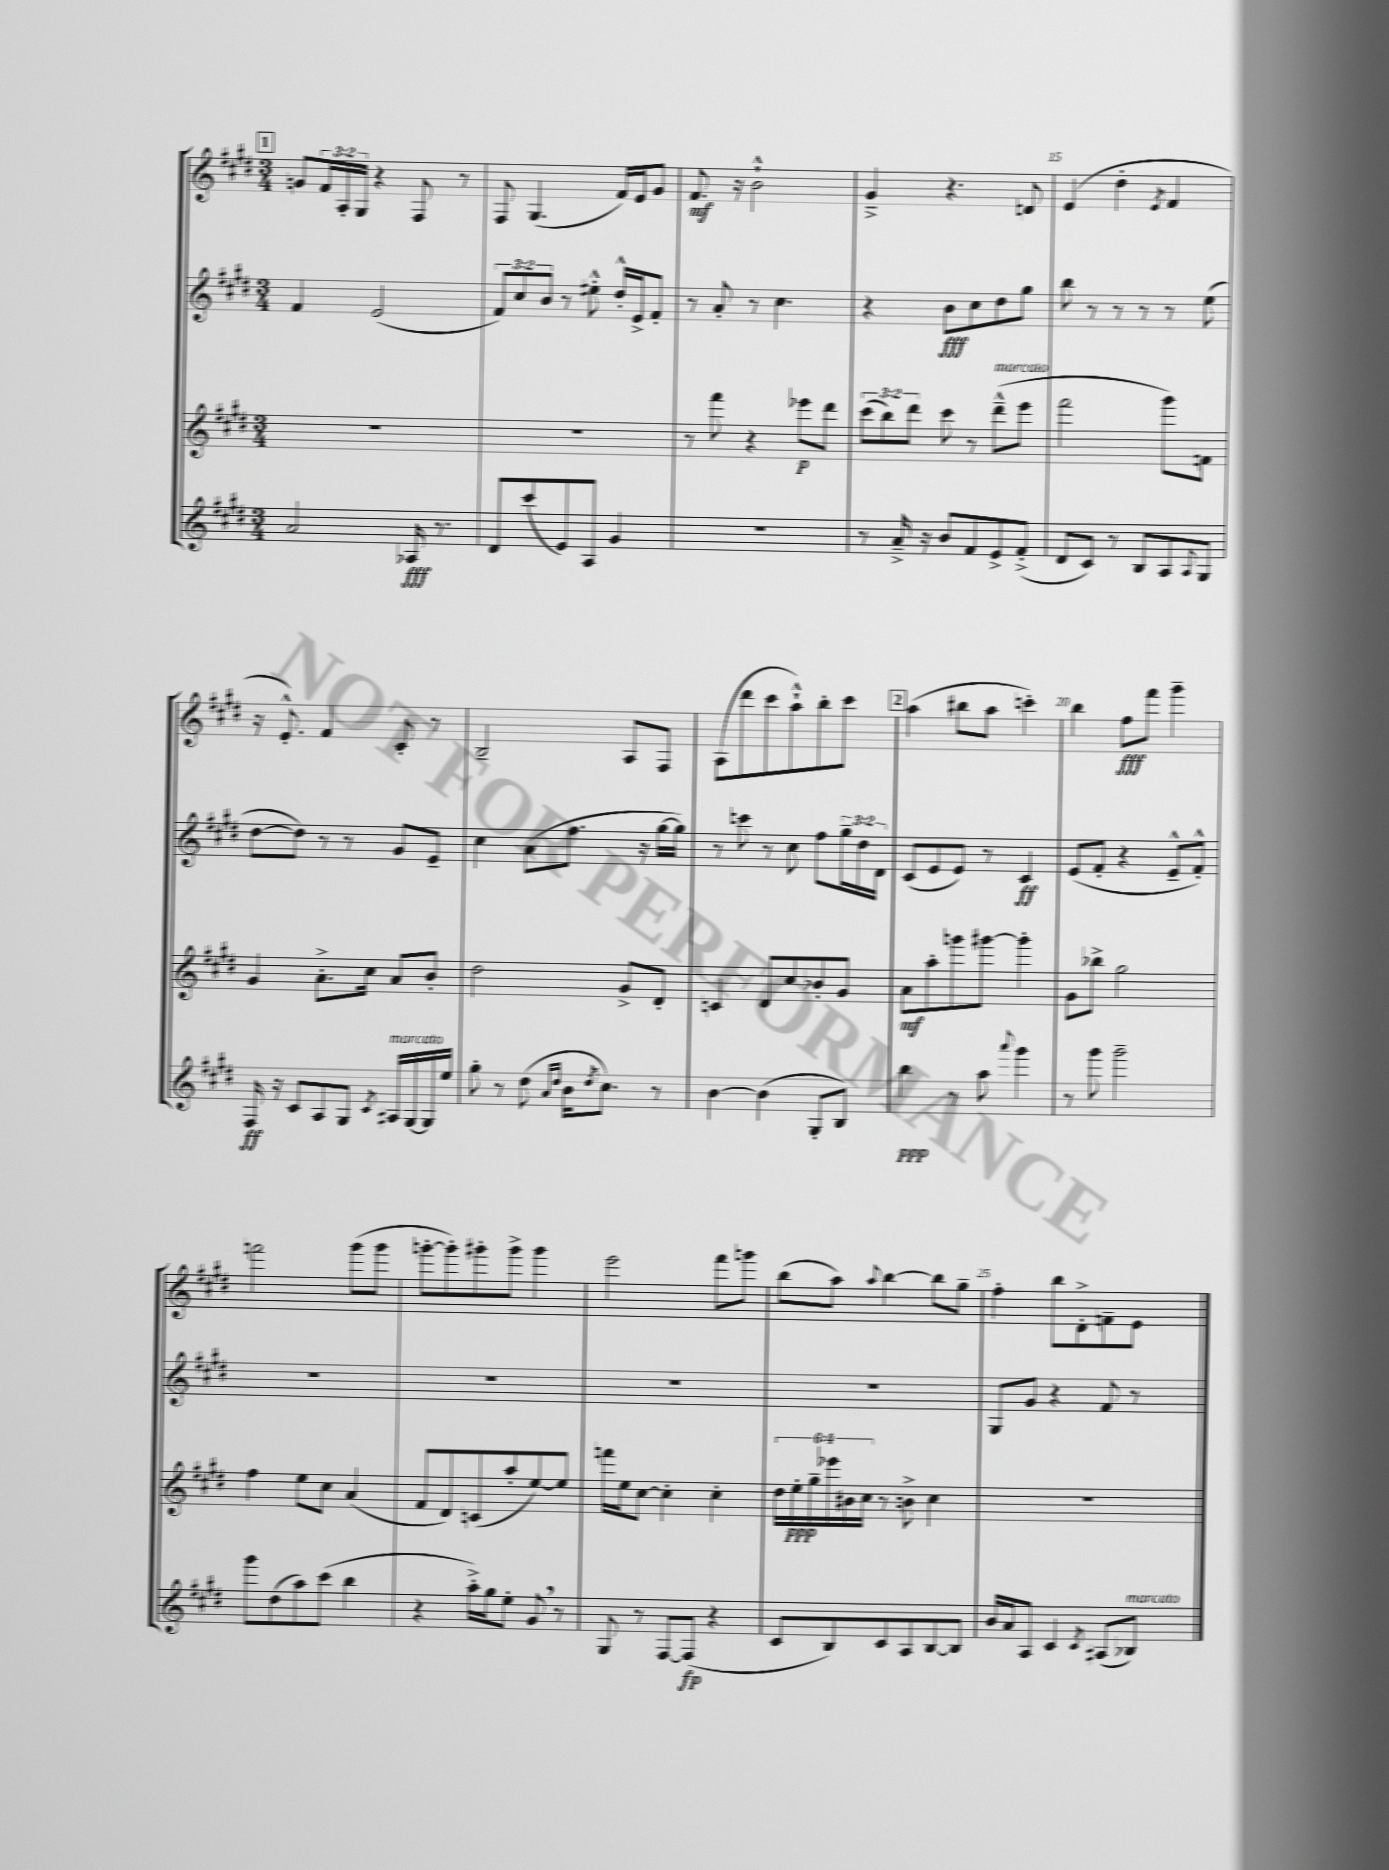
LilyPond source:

<<
\new StaffGroup <<
\new Staff = "s0" {
    \clef treble \key e \major \numericTimeSignature \time 3/4 \override Staff.TupletNumber.text = #tuplet-number::calc-fraction-text
    \mark \markup { \box "1" } g'8 \tuplet 3/2 { fis'16 a16-. gis16 } r4 fis8 r8 |
    fis8 gis4.( fis'16) e'16 gis'8 |
    fis'8.\mf r16 b'2-!-^ |
    gis'4---> r4. d'8 |
    e'4( dis''4-. \acciaccatura { e'8 } fis'4 |
    r16 e'8.-.-^) fis'4 cis'8-. r8 |
    b2-- a8 fis8 |
    a8( dis'''8 cis'''8 a''8-!-^) b''8-. cis'''8 |
    \mark \markup { \box "2" } a''4( bis''8 a''8 c'''4-.) |
    b''4 fis''8\fff fis'''8 gis'''4-- |
    f'''2 gis'''8( gis'''8 |
    g'''8~-. g'''8-.) gis'''8-. gis'''8-> gis'''4 |
    e'''2 fis'''8 g'''8 |
    b''8( a''8) \appoggiatura { a''8 } b''4~ b''8 gis''8-- |
    fis''4-. b''8 dis'8-.-> f'8-- e'8 \bar "|." |
}
\new Staff = "s1" {
    \clef treble \key e \major \numericTimeSignature \time 3/4 \override Staff.TupletNumber.text = #tuplet-number::calc-fraction-text
    \mark \markup { \box "1" } fis'4 e'2( |
    \tuplet 3/2 { fis'8) cis''8 b'8 } r8 eis''8-.-^ dis''16-.-^ e'16-> fis'8-. |
    r8 a'8-. r8 cis''4. |
    r4 b'8\fff cis''8 dis''8 gis''8 |
    b''8 r8 r8 r8 r8 e''8( |
    dis''8~ dis''8) r8 r8 gis'8 e'8-- |
    cis''4 a'8( fis''8. r16 gis''16~ gis''16) |
    r8 c'''8 r8 cis''8 fis''8 \tuplet 3/2 { gis''16-- dis''16 dis'16 } |
    \mark \markup { \box "2" } cis'8( e'8 e'8) r8 cis'4\ff |
    e'8( fis'8-. r4 e'8---^ fis'8-.-^) |
    R2. |
    R2. |
    R2. |
    R2. |
    gis8 gis'8 r4 fis'8 r8 \bar "|." |
}
\new Staff = "s2" {
    \clef treble \key e \major \numericTimeSignature \time 3/4 \override Staff.TupletNumber.text = #tuplet-number::calc-fraction-text
    \mark \markup { \box "1" } R2. |
    R2. |
    r8 fis'''8 r4 ees'''8\p dis'''8 |
    \tuplet 3/2 { cis'''8( b''8) dis'''8 } cis'''8 r8 dis'''8---^^\markup { \italic "marcato" }( e'''8 |
    fis'''2 gis'''8) f'8 |
    gis'4 a'8.-.-> cis''16 a'8 b'8-. |
    dis''2 gis'8-> dis'8-. |
    c'4 dis'8 cis''8 bes'8-. gis'8 |
    \mark \markup { \box "2" } a'8\mf a''8-. g'''8 gis'''8~ gis'''4-. |
    gis'8 bes''8-> gis''2 |
    fis''4 e''8 cis''8 a'4( |
    fis'8 dis'8) c'8( a''8-. e''8~) e''8 |
    f'''16 e''16 cis''8~ cis''4-. cis''4-. |
    \tuplet 6/4 { dis''16 e''16-.\ppp gis''16-- ees'''16 bis'16 cis''16 } r8 b'8-> cis''4 |
    R2. \bar "|." |
}
\new Staff = "s3" {
    \clef treble \key e \major \numericTimeSignature \time 3/4
    \mark \markup { \box "1" } a'2 aes16\fff r8. |
    dis'8 cis'''8( e'8) a8 gis'4 |
    R2. |
    r8 a'16---> r16 b'8 fis'8 e'8-> fis'8-.->( |
    dis'8 cis'8) r8 b8 a8 \appoggiatura { a8 } gis8 |
    fis16\ff r16 cis'8 a8 gis8 \acciaccatura { cis'8 } ais16^\markup { \italic "marcato" } gis16~ gis16 e''16 |
    gis''8-. r8 dis''8( \grace { a'16 dis''16 } b'16 \acciaccatura { dis''8 } cis''8.) r8 |
    b'4~ b'4( gis8-. b8) |
    \mark \markup { \box "2" } b''4\ppp r8 a''8 \appoggiatura { a'''8 } gis'''4 |
    r8 gis'''8 gis'''2-- |
    gis'''8 dis''8( a''8) cis'''8( b''4 |
    r4 a''16-.->) gis''16 e''8-. gis'8 \breathe r8 |
    gis8 r8 fis8~ fis8\fp( r4 |
    cis'8 b8) cis'8 a8 b8~ b8 |
    b'16 a'16 a8 cis'4 \acciaccatura { cis'8 } ais8( bes8^\markup { \italic "marcato" }) \bar "|." |
}
>>
>>
\layout { \context { \Score currentBarNumber = #11 \override BarNumber.break-visibility = ##(#f #t #t) barNumberVisibility = #(every-nth-bar-number-visible 5) } }
